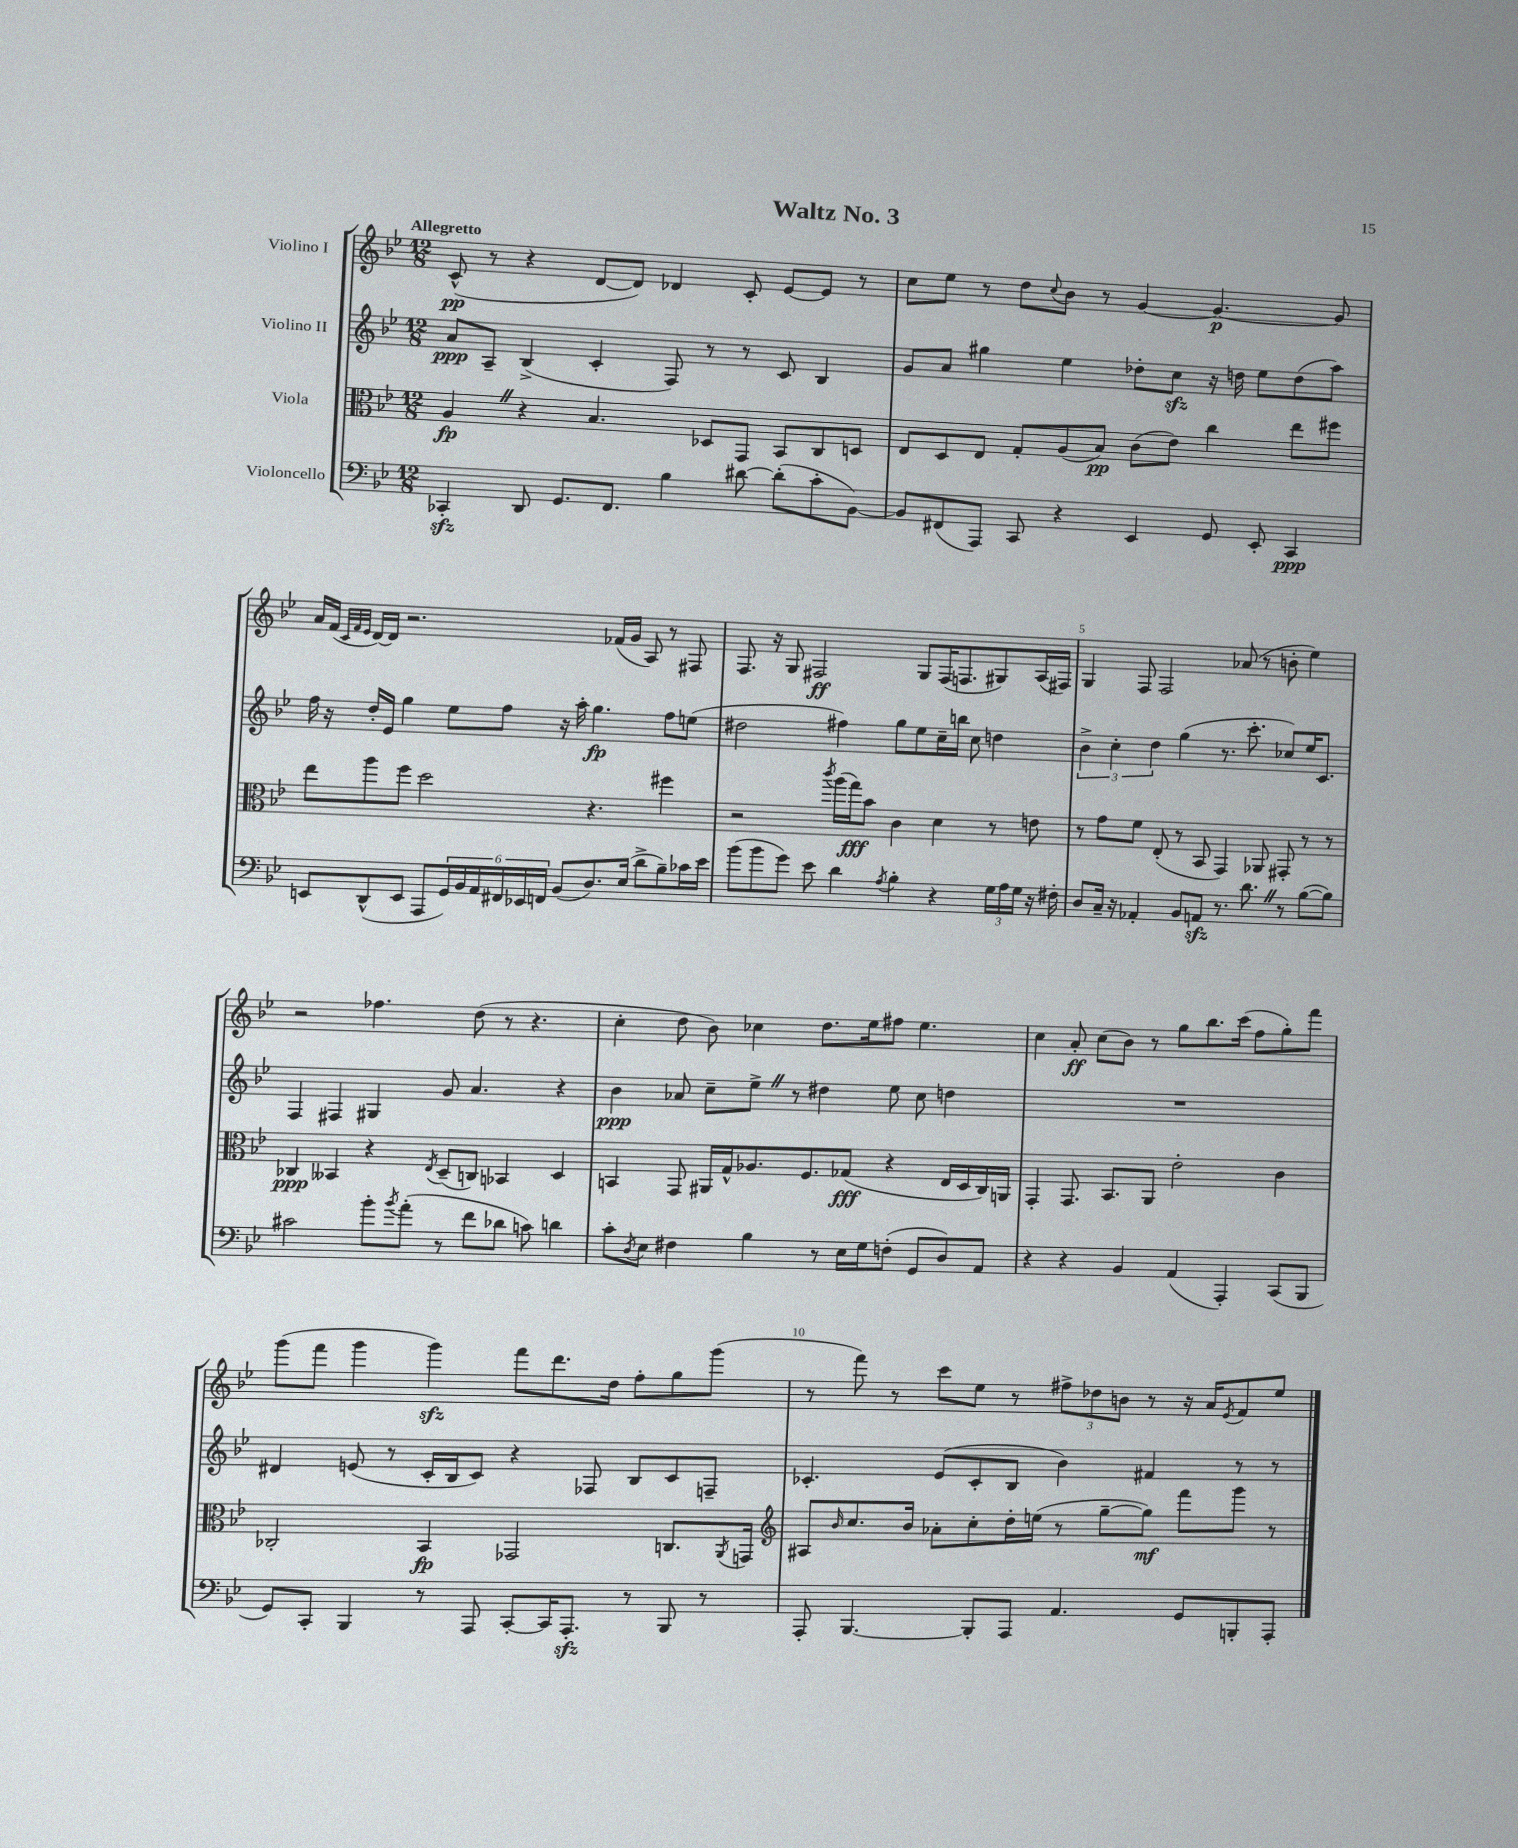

**kern	**kern	**kern	**kern
*staff4	*staff3	*staff2	*staff1
*clefF4	*clefC3	*clefG2	*clefG2
*k[b-e-]	*k[b-e-]	*k[b-e-]	*k[b-e-]
*M12/8	*M12/8	*M12/8	*M12/8
4CC-'	4A	8a	(8c^^
.	.	8A~	8r
8DD	4r	(4B-^	4r
8.GG	.	.	.
.	4.B-	4c'	[8d
8.FF	.	.	.
.	.	.	8d])
4B-	.	8F)	4d-
.	8D-	8r	.
[8d#	8GG	8r	8c'
(8d#']	8BB-	8c	[8e-
8c'	8C	4B-	8e-]
[8BB-)	8D	.	8r
=	=	=	=
8BB-]	8E-	8g	8cc
(8FF#	8D	8a	8ee-
8AAA)	8E-	4gg#	8r
8CC	8G'	.	8dd
.	.	.	8qqcc
4r	(8A	4ee-	8b-
.	8B-)	.	8r
4EE-	(8c	8dd-'	[4g
.	8e-)	8cc	.
8GG	4cc	16r	4.g_
.	.	16dd	.
8EE-'	.	8ee-	.
4CC	8ee-	(8dd	.
.	8ff#	8aa)	8g]
=	=	=	=
8EE	8ee-	16ff	16a
.	.	16r	(16f
.	.	.	32qqc
.	.	.	32qqf
.	.	.	32qqe-
(8DD^^	8aa	16dd'	[16d)
.	.	16e-	16d]
8EE	8ff	4gg	2.r
8AAA	2dd	.	.
24GG)	.	8ee-	.
24BB-	.	.	.
24AA	.	.	.
24FF#	.	8ff	.
24EE-	.	.	.
24FF	.	.	.
(8BB-	.	16r	.
.	.	16aa'	.
8.D)	4.r	4.gg	.
.	.	.	(16f-
(16E-	.	.	16g
8d^	.	.	8A)
8B-~)	4ff#	8ff	8r
16c-	.	(8ee	8F#
16e-	.	.	.
=	=	=	=
(8b-	2r	2dd#	8.F
8b-	.	.	.
.	.	.	16r
8g)	.	.	8G
8e-	.	.	2F#
.	8qccc	.	.
4d	(16aa	4ff#)	.
.	16gg)	.	.
.	8b-	.	.
8qA	.	.	.
4B-'	4c	8gg	.
.	.	8ee-	8G
4r	4d	16cc~	(16F#
.	.	16bb	8.F
.	.	8cc	.
24G	8r	4dd	8G#)
24A	.	.	.
24G	.	.	.
16r	8e	.	(16A
16F#'	.	.	16F#)
=	=	=	=
8D	8r	6b-^	4G
16C~	8g	.	.
.	.	6cc'	.
16r	.	.	.
4AA-'	8f	.	8F
.	.	6dd	.
.	(8E-'	.	2F
8BB-	8r	(4gg	.
8AA	8BB-	.	.
8.r	4GG)	8.r	.
.	.	.	(8a-
8.d	.	8.ccc'	.
.	8AA-	.	8r
8r	8GG#'	8cc-)	8b'
([8B-	8r	16ee-	4ee-)
.	.	8.c	.
8B-])	8r	.	.
=	=	=	=
2c#	4C-	4F	2r
.	4BB--	4F#	.
8b-'	4r	4G#	4.ff-
8qb-	.	.	.
(8a'	.	.	.
.	8qE-	.	.
8r	(8D~	8g	.
8f	8C)	4.a	(8dd
8d-	4BB-	.	8r
8c)	.	.	4.r
4d	4D	4r	.
=	=	=	=
8c'	4BB	4b-	4cc'
8qD	.	.	.
8E-	.	.	.
4F#	8GG	8a-	8dd
.	16AA#	8cc~	8b-)
.	16G^^	.	.
4B-	8.A-	8ee-^	4cc-
.	.	8r	.
.	8.F	.	.
8r	.	4dd#	8.dd
16E-	(8G-	.	.
16G	.	.	16ee-
(8F'	4r	8ee-	8ff#
8GG	.	8cc	4.ee-
8D)	16E-	4dd	.
.	16D	.	.
8AA	16C)	.	.
.	16AA	.	.
=	=	=	=
4r	4GG'	1.r	4cc
4r	8.GG	.	8a'
.	.	.	(8cc
.	8.BB-	.	.
4BB-	.	.	8b-)
.	8AA	.	8r
(4AA	2e-'	.	8gg
.	.	.	8.bb-
4AAA')	.	.	.
.	.	.	(16ccc
.	.	.	8ff
(8CC	4c	.	8gg')
8BBB-	.	.	8fff
=	=	=	=
8GG)	2C-'	4d#	(8ggg
8CC'	.	.	8fff
4BBB-	.	(8e	4ggg
.	.	8r	.
8r	4BB-	16c'	4ggg)
.	.	16B-	.
8AAA	.	8c)	.
[8CC'	2GG-	4r	8fff
16CC]	.	.	8.ddd
8.AAA'	.	.	.
.	.	8F-	.
.	.	.	16dd
8r	.	8B-	8ff'
8BBB-	8.C	8c	8gg
8r	.	8F~	(8ggg
.	8qAA	.	.
.	16GG	.	.
=	=	=	=
*	*clefG2	*	*
8AAA'	8A#	4.c-'	8r
.	16qqb-	.	.
[4.BBB-	8.cc	.	8fff)
.	.	.	8r
.	16b-	.	.
.	8a-'	(8e-	8ccc
8BBB-']	8cc'	8c-'	8ee-
8AAA	16dd'	8B-	8r
.	(16ee	.	.
4.AA	8r	4b-)	12ff#^
.	.	.	12dd-
.	[8gg~	.	.
.	.	.	12b
.	8gg])	4f#	8r
8GG	8fff	.	16r
.	.	.	16a
.	.	.	8qe-
8BBB'	8ggg	8r	8f
8AAA'	8r	8r	8ee-
==	==	==	==
*-	*-	*-	*-
